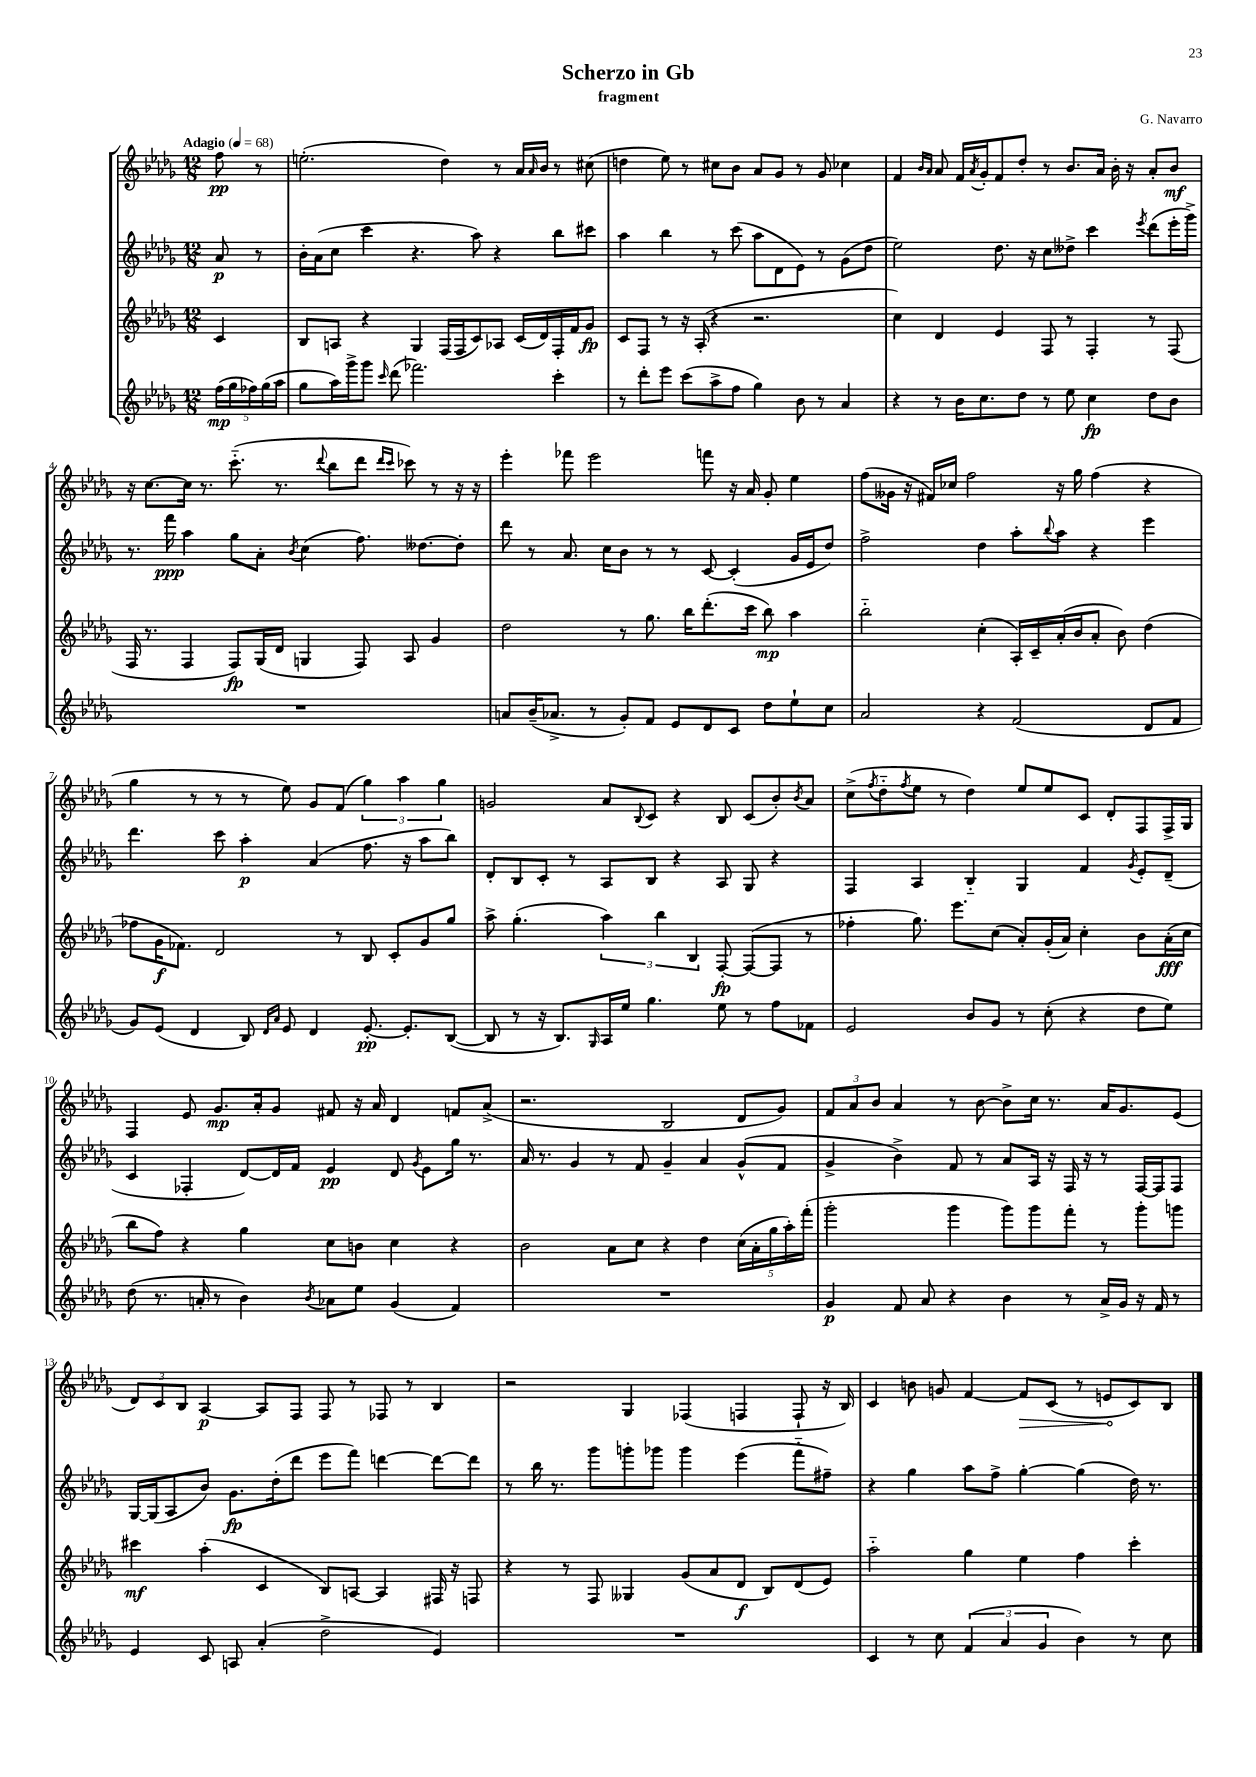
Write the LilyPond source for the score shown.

\header { title = "Scherzo in Gb" composer = "G. Navarro" subtitle = "fragment" }
<<
\new StaffGroup <<
\new Staff = "s0" {
    \clef treble \key des \major \numericTimeSignature \time 12/8 \partial 4 \tempo "Adagio" 4 = 68
    f''8\pp r8 |
    e''2.-.( des''4) r8 aes'16 \grace { aes'16 } bes'16 r8 cis''8( |
    d''4 ees''8) r8 cis''8 bes'8 aes'8 ges'8 r8 ges'8 ces''4 |
    f'4 \grace { bes'16 aes'16 } aes'8 f'16 \acciaccatura { aes'8 } ges'16-. f'8 des''8-. r8 bes'8. aes'16 bes'16-. r16 aes'8-. bes'8\mf |
    r16 c''8.~ c''16 r8. c'''8.-_( r8. \appoggiatura { des'''8 } bes''8 des'''8 \grace { des'''16 c'''16 } ces'''8) r8 r16 r16 |
    ees'''4-. fes'''8 ees'''2 f'''8 r16 aes'16 ges'8-. ees''4 |
    f''8( geses'16 r16 fis'16) ces''16 f''2 r16 ges''16 f''4( r4 |
    ges''4 r8 r8 r8 ees''8) ges'8 f'8( \tuplet 3/2 { ges''4) aes''4 ges''4 } |
    g'2 aes'8 \appoggiatura { bes8 } c'8 r4 bes8 c'8( bes'8-.) \acciaccatura { bes'8 } aes'8 |
    c''8->( \acciaccatura { f''8 } des''8-_ \acciaccatura { f''8 } ees''8 r8 des''4) ees''8 ees''8 c'8 des'8-. f8 f16-> ges16 |
    f4 ees'8 ges'8.\mp aes'16-. ges'8 fis'8 r16 aes'16 des'4 f'8 aes'8->( |
    r2. bes2 des'8 ges'8) |
    \tuplet 3/2 { f'8 aes'8 bes'8 } aes'4 r8 bes'8~ bes'8-> c''16 r8. aes'16 ges'8. ees'8( |
    \tuplet 3/2 { des'8) c'8 bes8 } aes4~\p aes8 f8 f8 r8 fes8 r8 bes4 |
    r2 ges4 fes4( f4 f8-! r16 bes16) |
    c'4 b'8 g'8 f'4~ \once \override Hairpin.circled-tip = ##t f'8\> c'8( r8 e'8\! c'8) bes8 \bar "|." |
}
\new Staff = "s1" {
    \clef treble \key des \major \numericTimeSignature \time 12/8 \partial 4
    aes'8\p r8 |
    bes'16-. aes'16( c''8 c'''4 r4. aes''8) r4 bes''8 cis'''8 |
    aes''4 bes''4 r8 c'''8( aes''8 des'8 ees'8) r8 ges'8( des''8 |
    ees''2) des''8. r16 c''8 deses''8-> c'''4 \acciaccatura { ees'''8 } des'''8( ees'''16-. ges'''16->) |
    r8. f'''16\ppp aes''4 ges''8 aes'8-. \acciaccatura { bes'8 } c''4( f''8.) deses''8.~ deses''8-. |
    des'''8 r8 aes'8. c''16 bes'8 r8 r8 c'8~ c'4-.( ges'16 ees'16 des''8) |
    f''2-> des''4 aes''8-. \appoggiatura { bes''8 } aes''8 r4 ees'''4 |
    des'''4. c'''8 aes''4-.\p aes'4( f''8. r16 aes''8 bes''8) |
    des'8-. bes8 c'8-. r8 aes8 bes8 r4 aes8 ges8 r4 |
    f4 aes4 bes4-_ ges4 f'4 \acciaccatura { ges'8 } ees'8-. des'8--( |
    c'4 fes4-. des'8~) des'16 f'16 ees'4\pp des'8 \acciaccatura { ges'8 } ees'8 ges''16 r8. |
    aes'16 r8. ges'4 r8 f'8 ges'4-- aes'4 ges'8-^( f'8 |
    ges'4-> bes'4->) f'8 r8 aes'8 aes16 r16 f16 r16 r8 f16~ f16 f8 |
    ges16~ ges16( aes8 bes'8) ges'8.\fp des''16-.( des'''8 ees'''8 f'''8) d'''4~ d'''8~ d'''8 |
    r8 bes''16 r8. ges'''8 g'''8-. ges'''8 ges'''4 ees'''4( f'''8-_ fis''8--) |
    r4 ges''4 aes''8 f''8-> ges''4~-. ges''4( des''16) r8. \bar "|." |
}
\new Staff = "s2" {
    \clef treble \key des \major \numericTimeSignature \time 12/8 \partial 4
    c'4 |
    bes8 a8 r4 ges4 f16( f16 c'8) aes8 c'16( des'16) f16-. f'16 ges'8\fp |
    c'8 f8 r8 r16 aes16-.( r4 r2. |
    c''4) des'4 ees'4 f8 r8 f4-. r8 f8( |
    f16 r8. f4 f8\fp) ges16( des'16 g4 f8) aes8 ges'4 |
    des''2 r8 ges''8. bes''16 des'''8.-.( c'''16 bes''8\mp) aes''4 |
    bes''2-_ c''4-.( aes16-.) c'16-- aes'16-.( bes'16 aes'8-. bes'8) des''4( |
    fes''8 ges'16\f fes'8.) des'2 r8 bes8 c'8-. ges'8 ges''8 |
    aes''8-> ges''4.-.( \tuplet 3/2 { aes''4) bes''4 bes4 } f8~-.\fp f8~( f8 r8 |
    fes''4-. ges''8.) ees'''8. c''8( aes'8-.) ges'16-.( aes'16) c''4-. bes'8 aes'16-.\fff( c''16 |
    bes''8 f''8) r4 ges''4 c''8 b'8 c''4 r4 |
    bes'2 aes'8 c''8 r4 des''4 \tuplet 5/4 { c''16( aes'16-. ges''16 aes''16-.) f'''16-.( } |
    ges'''2-. ges'''4 ges'''8) ges'''8 f'''8-. r8 ges'''8-. g'''8 |
    cis'''4\mf aes''4-.( c'4 bes8) a8~ a4 fis16 r16 f8 |
    r4 r8 f8 geses4 ges'8( aes'8 des'8\f bes8) des'8( ees'8) |
    aes''2-_ ges''4 ees''4 f''4 c'''4-. \bar "|." |
}
\new Staff = "s3" {
    \clef treble \key des \major \numericTimeSignature \time 12/8 \partial 4
    \tuplet 5/4 { f''16\mp( ges''16 fes''16) ges''16( aes''16 } |
    ges''8 aes''16) ges'''16-> ges'''8 \grace { c'''16 } des'''8( fes'''2.) c'''4-. |
    r8 des'''8-. ees'''8 c'''8( aes''8-> f''8 ges''4) bes'8 r8 aes'4 |
    r4 r8 bes'16 c''8. des''8 r8 ees''8 c''4\fp des''8 bes'8 |
    R1. |
    a'8 bes'16--( aes'8.-> r8 ges'8-.) f'8 ees'8 des'8 c'8 des''8 ees''8-! c''8 |
    aes'2 r4 f'2( des'8 f'8 |
    ges'8) ees'8( des'4 bes8) \grace { des'16 aes'16 } ees'8 des'4 ees'8.~-.\pp ees'8.-. bes8~( |
    bes8 r8 r16 bes8.) \grace { ges16 } aes16 ees''16 ges''4. ees''8 r8 f''8 fes'8 |
    ees'2 bes'8 ges'8 r8 c''8-.( r4 des''8 ees''8) |
    des''8( r8. a'16-. r8 bes'4) \acciaccatura { bes'8 } aes'8 ees''8 ges'4( f'4) |
    R1. |
    ges'4\p f'8 aes'8 r4 bes'4 r8 aes'16-> ges'16 r16 f'16 r8 |
    ees'4 c'8 a8 aes'4-.( des''2-> ees'4) |
    R1. |
    c'4 r8 c''8 \tuplet 3/2 { f'4( aes'4 ges'4 } bes'4) r8 c''8 \bar "|." |
}
>>
>>
